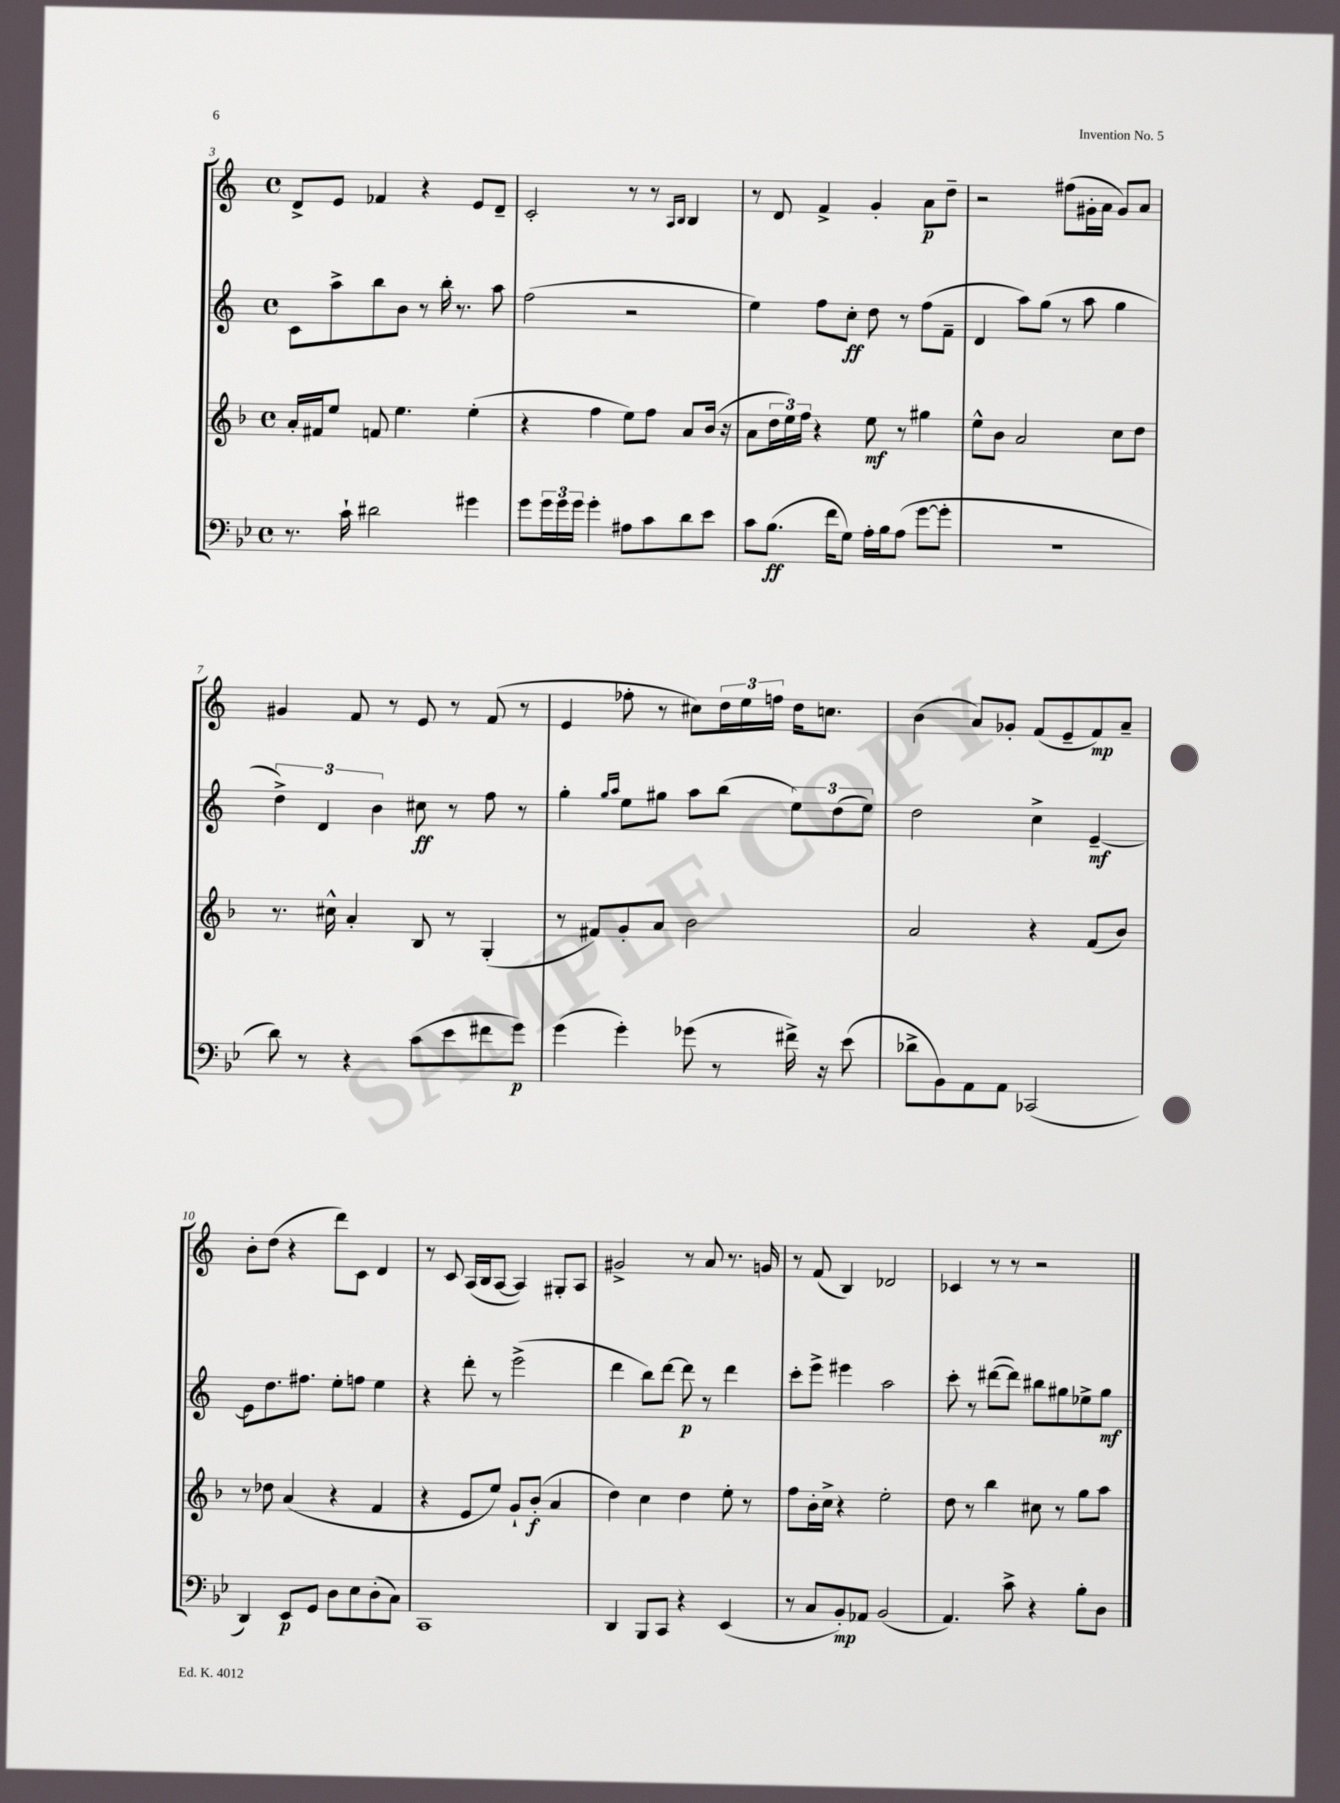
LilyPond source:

<<
\new StaffGroup <<
\new Staff = "s0" {
    \clef treble \key c \major \defaultTimeSignature \time 4/4
    d'8-> e'8 fes'4 r4 e'8 d'8-- |
    c'2-. r8 r8 \grace { a16 b16 } b4 |
    r8 d'8 f'4-> g'4-. a'8\p d''8-- |
    r2 fis''8( gis'16-. a'16 gis'8) a'8 |
    gis'4 f'8 r8 e'8 r8 f'8( r8 |
    e'4 fes''8-. r8 cis''8) \tuplet 3/2 { d''16 e''16 f''16 } d''16 c''8. |
    b'4( a'8) ges'8-. f'8( e'8-- f'8\mp) a'8-- |
    b'8-. d''8( r4 d'''8) c'8 d'4 |
    r8 c'8 a16( b16 a8~ a4) gis8-. a8 |
    gis'2-> r8 a'8 r8. g'16 |
    r8 f'8( b4) des'2 |
    ces'4 r8 r8 r2 \bar "|." |
}
\new Staff = "s1" {
    \clef treble \key c \major \defaultTimeSignature \time 4/4
    c'8 a''8-> b''8 b'8 r8 b''16-. r8. a''8 |
    f''2( r2 |
    e''4) f''8 c''8-.\ff d''8 r8 f''8( f'8-- |
    d'4 a''8) g''8( r8 a''8 g''4 |
    \tuplet 3/2 { d''4->) d'4 b'4 } cis''8\ff r8 f''8 r8 |
    g''4-. \grace { g''16 a''16 } e''8 gis''8 a''8 b''8( \tuplet 3/2 { e''8) d''8( e''8) } |
    d''2 c''4-> e'4~--\mf |
    e'8 d''8. fis''8. e''8-. f''8 e''4 |
    r4 d'''8-. r8 e'''2->( |
    d'''4 b''8) d'''8~ d'''8\p r8 d'''4 |
    c'''8-. e'''8-> eis'''4 a''2 |
    c'''8-. r8 dis'''8~( dis'''8) bis''8 gis''8 ees''8-> gis''8\mf \bar "|." |
}
\new Staff = "s2" {
    \clef treble \key f \major \defaultTimeSignature \time 4/4
    a'16-. fis'16 e''8 f'8 e''4. e''4-.( |
    r4 f''4 e''8) f''8 a'8 bes'16( r16 |
    a'8 \tuplet 3/2 { d''16 e''16) f''16 } r4 e''8\mf r8 gis''4 |
    e''8-^ bes'8 a'2 c''8 d''8 |
    r8. cis''16-^ a'4-. bes8 r8 g4-.( |
    r8 fis'8) g'8-. a'8 bes'2 |
    a'2 r4 f'8( bes'8) |
    r8 des''8 a'4( r4 f'4 |
    r4 e'8 e''8) g'8-! bes'8-.\f( a'4 |
    d''4) c''4 d''4 e''8-. r8 |
    f''8 bes'16-. c''16-> r4 e''2-. |
    d''8 r8 bes''4 cis''8 r8 g''8 a''8 \bar "|." |
}
\new Staff = "s3" {
    \clef bass \key bes \major \defaultTimeSignature \time 4/4
    r8. c'16-! dis'2 gis'4 |
    g'8 \tuplet 3/2 { g'16 g'16 g'16 } g'4-. ais8 c'8 d'8 ees'8 |
    c'8 bes8.\ff( f'16 g8) a16-. bes16 a8( g'8~ g'8-. |
    R1 |
    d'8) r8 r4 c'8( ees'8 fis'8 g'8\p) |
    g'4( g'4-.) ges'8( r8 fis'16->) r16 ees'8( |
    des'8-> bes,8) a,8 a,8 ces,2( |
    d,4) ees,8\p g,8 d8 ees8 d8-.( c8) |
    c,1 |
    d,4 bes,,8 c,8 r4 ees,4( |
    r8 c8 bes,8-.\mp) aes,8 bes,2( |
    a,4.) c'8-> r4 bes8-. d8 \bar "|." |
}
>>
>>
\layout { \context { \Score currentBarNumber = #3 } }
